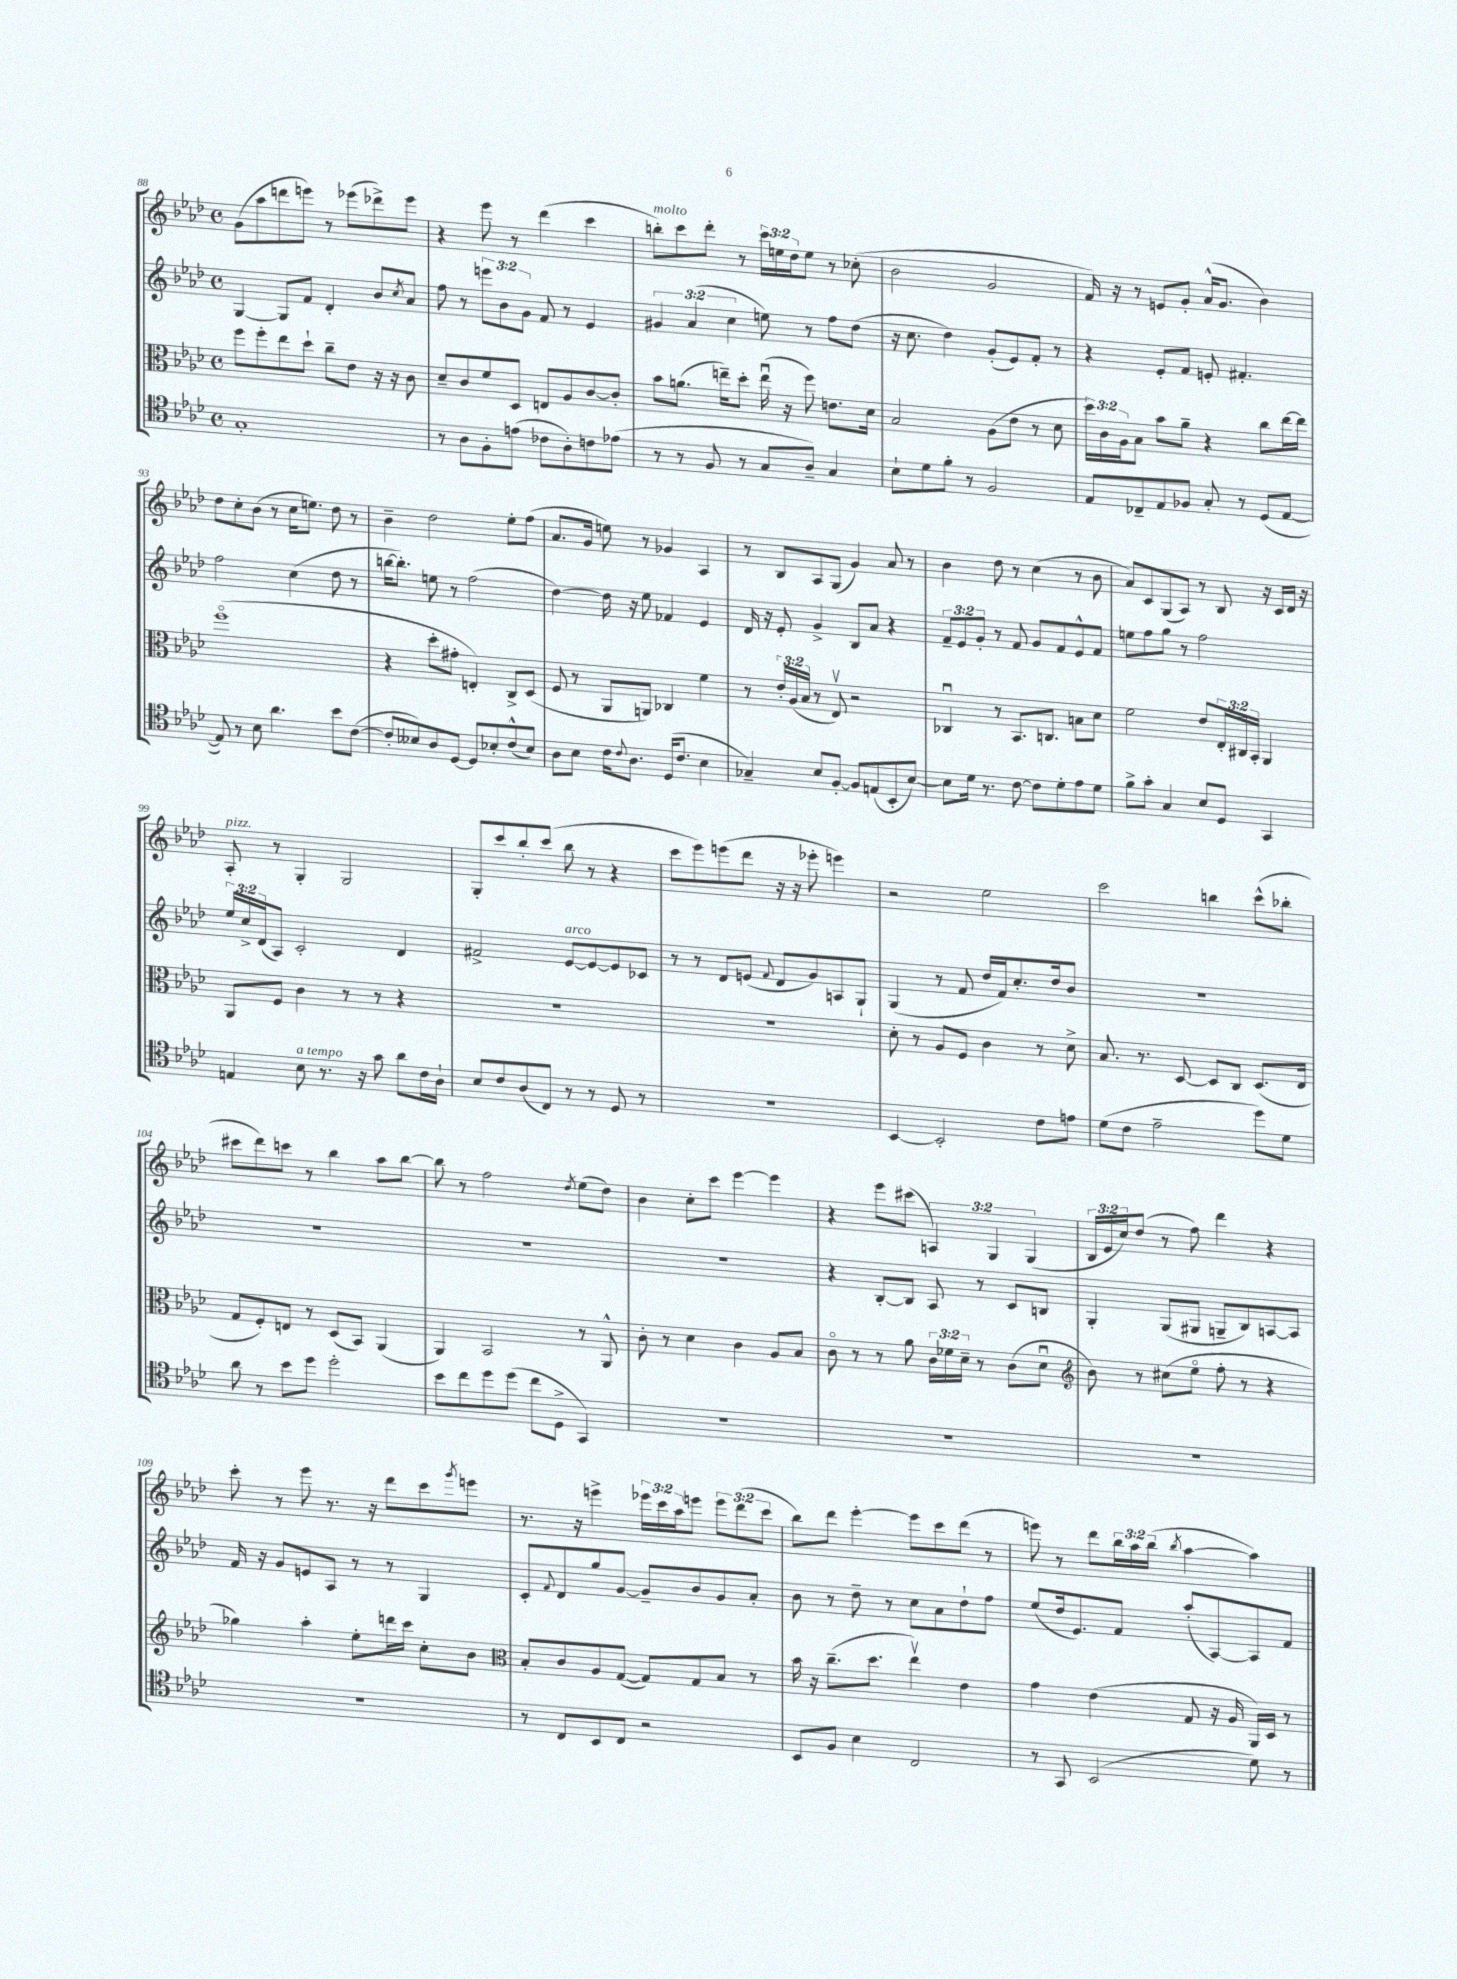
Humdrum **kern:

**kern	**kern	**kern	**kern
*part4	*part3	*part2	*part1
*staff4	*staff3	*staff2	*staff1
*clefC4	*clefC3	*clefG2	*clefG2
*k[b-e-a-d-]	*k[b-e-a-d-]	*k[b-e-a-d-]	*k[b-e-a-d-]
*M4/4	*M4/4	*M4/4	*M4/4
*met(c)	*met(c)	*met(c)	*met(c)
=88	=88	=88	=88
1G'	8ff\L	[4G/	(8g\L
.	8ff'\	.	8aa-\
.	8ee-\	8G/L]	8dddn\
.	8dd-`\J	8f/J	8eeen\J)
.	8cc~\L	4d-'/	8r
.	8e-\J	.	(8eee-X\L
.	16r	8b-/L	8ddd-X^\)
.	16r	.	.
.	.	8qcc/	.
.	8c\	8a-/J	8eee-\J
=89	=89	=89	=89
8r	8d-~/L	8ff\	4r
8A-\L	8c/	8r	.
8F'\	8f/	12eeen\L	8eee-\
.	.	12b-\	.
(8en\J	8D-/J	.	8r
.	.	12g\J	.
8c-X\L	8En/L	8f/	(4ddd-\
8A-'\)	8A-/	8r	.
8cn\	[8c/	4e-/	4ccc\
(8e-X\J	8c'/J]	.	.
=90	=90	=90	=90
!	!	!	!LO:TX:a:i:t=molto
8r	8b-\L	6g#X/	8bbn'\L)
8r	(8.an\J	.	8ccc\
.	.	(6a-/	.
8F/	.	.	8ddd-'\J
.	16een~\KL)	.	.
.	.	6cc\	.
8r	8dd-'\J	.	8r
8G/L	(16eeu\	8een\)	24ccc\LL
.	.	.	24een\
.	16r	.	.
.	.	.	24dd-\J
8A-~/J)	8ff\)	8r	8ee\J
4G/	8.en\L	8ff\L	8r
.	.	(8dd-\J	(8cc-X'\
.	16d-\Jk	.	.
=91	=91	=91	=91
8B-`\L	2B-/	16r	2b-\
.	.	8.cc\	.
8d-\	.	.	.
8f'\J	.	4dd-\)	.
8r	.	.	.
2F/	(8A-\L	(8g'/L	2g/
.	8e-\J	8e-/)	.
.	8r	8f'/J	.
.	8d-\	8r	.
=92	=92	=92	=92
8E-/L	24dd-\LL)	4r	16f/)
.	24c\	.	.
.	.	.	16r
.	24A-\J	.	.
8C-X~/	8B-\J	.	8r
8E-/	8b-\L	8e-'/L	8en/L
8F-X/J	8a-~\J	8f/J	8g'/J
8G'/	4r	8en'/	(16a-^^/KL
.	.	.	8.g/J
8r	.	4.f#X'/	.
(8D-/L	8cc\L	.	4b-\)
[8E-/J	[16ee-\L	.	.
.	16ee-\JJ]	.	.
!!LO:LB:g=z
=93	=93	=93	=93
8E-/])	(1ff	2ff\	8dd-\L
8r	.	.	8cc'\
8B-\	.	.	(8b-\J
4.a-\	.	.	8r
.	.	(4cc\	16cc\KL
.	.	.	8.een\J)
8b-\L	.	8dd-\	8dd-\
([8c\J	.	8r	8r
=94	=94	=94	=94
8c'/L]	4r	[16bbn\KL	4b-~\
.	.	8.bb'\J])	.
8B--X/)	.	.	.
8A-/	8dd-'\L	8een\	2dd-\
[8D-/J	8g#X'\J	8r	.
8D-/L]	4En'/)	(2ff\	.
8B-X'/	.	.	.
(8c^^/	8C^/L	.	8ee-'\L
8B-/J)	(8D-/J	.	(8ff\J
=95	=95	=95	=95
8A-\L	8F/	[4dd-\)	8.a-/L
8B-\J	8r	.	.
.	.	.	16g/Jk
16c\KL	8AA-/L	16dd-\]	8een\)
8qqc/	.	.	.
8.A-\J	.	16r	.
.	8AAn/J)	8ee-\	8r
(16D-/KL	4C-X/	4f-X/	4g-X/
8.c/J	.	.	.
4B-\	4f\	4e-/	4A-/
=96	=96	=96	=96
4G-X~/)	8r	16d-/	8r
.	.	16r	.
.	24e-'/LL	8e-'/	8B-/L
.	(24A-/	.	.
.	24B-/JJ	.	.
8B-/L	8r	4g^/	8A-/
[8F'/J	8E-v/)	.	(8G/J
8F/L]	2r	8B-/L	4g/)
(8En/	.	8a-/J	.
8BB-'/	.	4r	8a-/
[8B-/J)	.	.	8r
=97	=97	=97	=97
8B-\L]	4C-Xu/	12f~/L	4b-\
.	.	12e-/	.
16d-\Jk	.	.	.
.	.	12g'/J	.
8.r	.	.	.
.	8r	8r	8dd-\
[8c\	8.BB-/L	8f/	8r
8c\L]	.	8g/L	(4cc\
.	8.Cn/J	.	.
8d-'\	.	8f/	.
8e-\	8Bn\L	8e-^^/	8r
8d-\J	8d-\J	8f/J	8b-\
=98	=98	=98	=98
8f^\L	2f\	8een\L	8a-/L)
8g'\J	.	8ff\	8c/
4G/	.	8gg\J	(8G/
.	.	8r	8A-/J)
8B-/L	8e-/L	2ff\	8r
8D-/J	24E-'/L	.	8B-/
.	24C#X/	.	.
.	24BB-'/JJ	.	.
4GG/	4AA-/	.	16r
.	.	.	16c/LL
.	.	.	16d-/JJ
.	.	.	16r
!!LO:LB:g=z
=99	=99	=99	=99
!	!	!	!LO:TX:a:i:t=pizz.
4En/	8AA-/L	24ee-/LL	8A-'/
.	.	24cc^/	.
.	.	(24d-/J	.
.	8F/J	8A-/J)	8r
!LO:TX:a:i:t=a tempo	!	!	!
8B-\	4c\	2c'/	4G'/
8.r	.	.	.
.	8r	.	2G/
16r	.	.	.
8g\	8r	.	.
8a-\L	4r	4d-/	.
16c\L	.	.	.
16A-`\JJ	.	.	.
=100	=100	=100	=100
8B-/L	1r	2f#X^/	8G'/L
8c/	.	.	8ccc/
(8A-/	.	.	8bb-'/
8C/J)	.	.	(8ccc/J
!	!	!LO:TX:a:i:t=arco	!
8r	.	[8e-/L	8bb-\
8r	.	8e-/_	8r
8D-/	.	8e-/]	4r
8r	.	8c-X/J	.
=101	=101	=101	=101
1r	1r	8r	8ccc\L
.	.	8r	8eee-\)
.	.	8d-/L	(8eeen\
.	.	(8en/J	8ddd-\J
.	.	8qqf/	.
.	.	8d-/L	16r
.	.	.	16r
.	.	8g/)	8eee-X'\
.	.	8An/	4eeen\)
.	.	8G`/J	.
=102	=102	=102	=102
[4BB-/	8d-'\	(4G/	2r
.	8r	.	.
2BB-'/]	8A-/L	8r	.
.	8F/J	8f/	.
.	4c\	16dd-/LL	2ee-\
.	.	16f/J)	.
.	.	8.cc'/	.
8c\L	8r	.	.
.	.	16dd-/k	.
8en\J	8d-^\	8b-/J	.
=103	=103	=103	=103
(8d-\L	8.B-/	1r	2ccc\
8c\J	.	.	.
.	8.r	.	.
2e-~\	.	.	.
.	[8D-/	.	.
.	8D-/L]	.	4bbn\
.	8C/J	.	.
8dd-\L)	(8.D-/L	.	(8ccc^^\L
8d-\J	.	.	8bb-X'\J
.	16E-/Jk	.	.
!!LO:LB:g=z
=104	=104	=104	=104
8a-\	8G/L	1r	8ccc#X\L
8r	8F'/)	.	8ddd-\)
8b-\L	8En/J	.	8cccn\J
8dd-\J	8r	.	8r
2dd-'\	(8D-/L	.	4bb-\
.	8BB-/J)	.	.
.	(4AA-/	.	8aa-\L
.	.	.	[8bb-\J
=105	=105	=105	=105
8b-\L	4AA-/)	1r	8bb-\]
8cc\	.	.	8r
8dd-\	2BB-/	.	2ff\
(8dd-\J	.	.	.
8cc\L	.	.	.
8D-^\J	.	.	.
.	.	.	8qdd-/
4GG/)	8r	.	(8ee-\L
.	8AA-^^/	.	8dd-\J)
=106	=106	=106	=106
1r	8c'\	1r	4b-\
.	8r	.	.
.	4d-\	.	8cc'\L
.	.	.	8ccc\J
.	4c\	.	[4eee-\
.	8A-/L	.	4eee-\]
.	8B-/J	.	.
=107	=107	=107	=107
1r	8c\	4r	4r
.	8r	.	.
.	8r	[8B-'/L	8eee-\L
.	8a-\	8B-/J]	(8ccc#X\J
.	24c\LL	8A-/	6An/)
.	24f-X\	.	.
.	24d-~\JJ	.	.
.	8r	8r	.
.	.	.	6G/
.	(8c\L	8c/L	.
.	.	.	(6G/
.	8d-u\J	8Bn/J	.
=108	=108	=108	=108
*	*clefG2	*	*
1r	8b-\)	4G'/	24B-/LL
.	.	.	24e-/
.	.	.	24cc/J)
.	8r	.	(8dd-/J
.	(8cc#X\L	(8G/L	8r
.	8ee-\J	8G#X/J	8ff\)
.	8ff'\	8Gn~/L	4ddd-\
.	8r	8B-/)	.
.	4r	[8An/	4r
.	.	8A/J]	.
!!LO:LB:g=z
=109	=109	=109	=109
1r	4gg-X\)	16f/	8ccc'\
.	.	16r	.
.	.	8g/L	8r
.	4aa-'\	8en/	8eee-\
.	.	8A-/J	8.r
.	8ee-'\L	8r	.
.	.	.	16r
.	16dddn\L	8r	8ddd-\L
.	16ccc\JJ	.	.
.	8cc'\L	4G/	8ccc\
.	.	.	8qggg/
.	8b-\J	.	8eeen\J
=110	=110	=110	=110
*	*clefC3	*	*
8r	8B-'/L	8c'/L	8.r
.	.	8qqf/	.
8C/L	8c/	8d-/	.
.	.	.	16r
8BB-/	8A-/	8gg/	4eeen^\
8C/J	([8G/J	[8g/J	.
2r	8G/L])	8g~/L]	24eee-X\LL
.	.	.	24ccc\
.	.	.	24aa-\J
.	8G/	8b-/	8eeen\J
.	8B-/J	8g/	12eee\L
.	.	.	(12ddd-\
.	8r	8a-'/J	.
.	.	.	12ccc\J
=111	=111	=111	=111
8BB-/L	16b-\	8b-\	8bb-\L)
.	16r	.	.
8F/J	(8.cc~\L	8r	8ddd-\J
4B-\	.	8dd-~\	[4eee-'\
.	8.dd-\J	.	.
.	.	8r	.
2C/	4ee-v\)	8cc\L	8eee-\L]
.	.	8a-\	8ccc\
.	4e-\	8dd-`\	(8ddd-\J
.	.	8ff\J	8r
=112	=112	=112	=112
8r	4g\	(8ee-/L	8eeen\)
8GG/	.	16dd-/k	8r
.	.	8.e-/)	.
(2BB-/	(4e-\	.	8ddd-\L
.	.	8f/J	24bb-\L
.	.	.	24aa-\
.	.	.	(24bb-\JJ
.	.	.	8qbb-/
.	8G/	(8aa-'/L	[4aa-\
.	16r	[8A-/)	.
.	16A-/	.	.
8d-\)	16AA-/LL)	8A-/]	4aa-\])
.	16D-/JJ	.	.
8r	8r	8f/J	.
==	==	==	==
*-	*-	*-	*-
